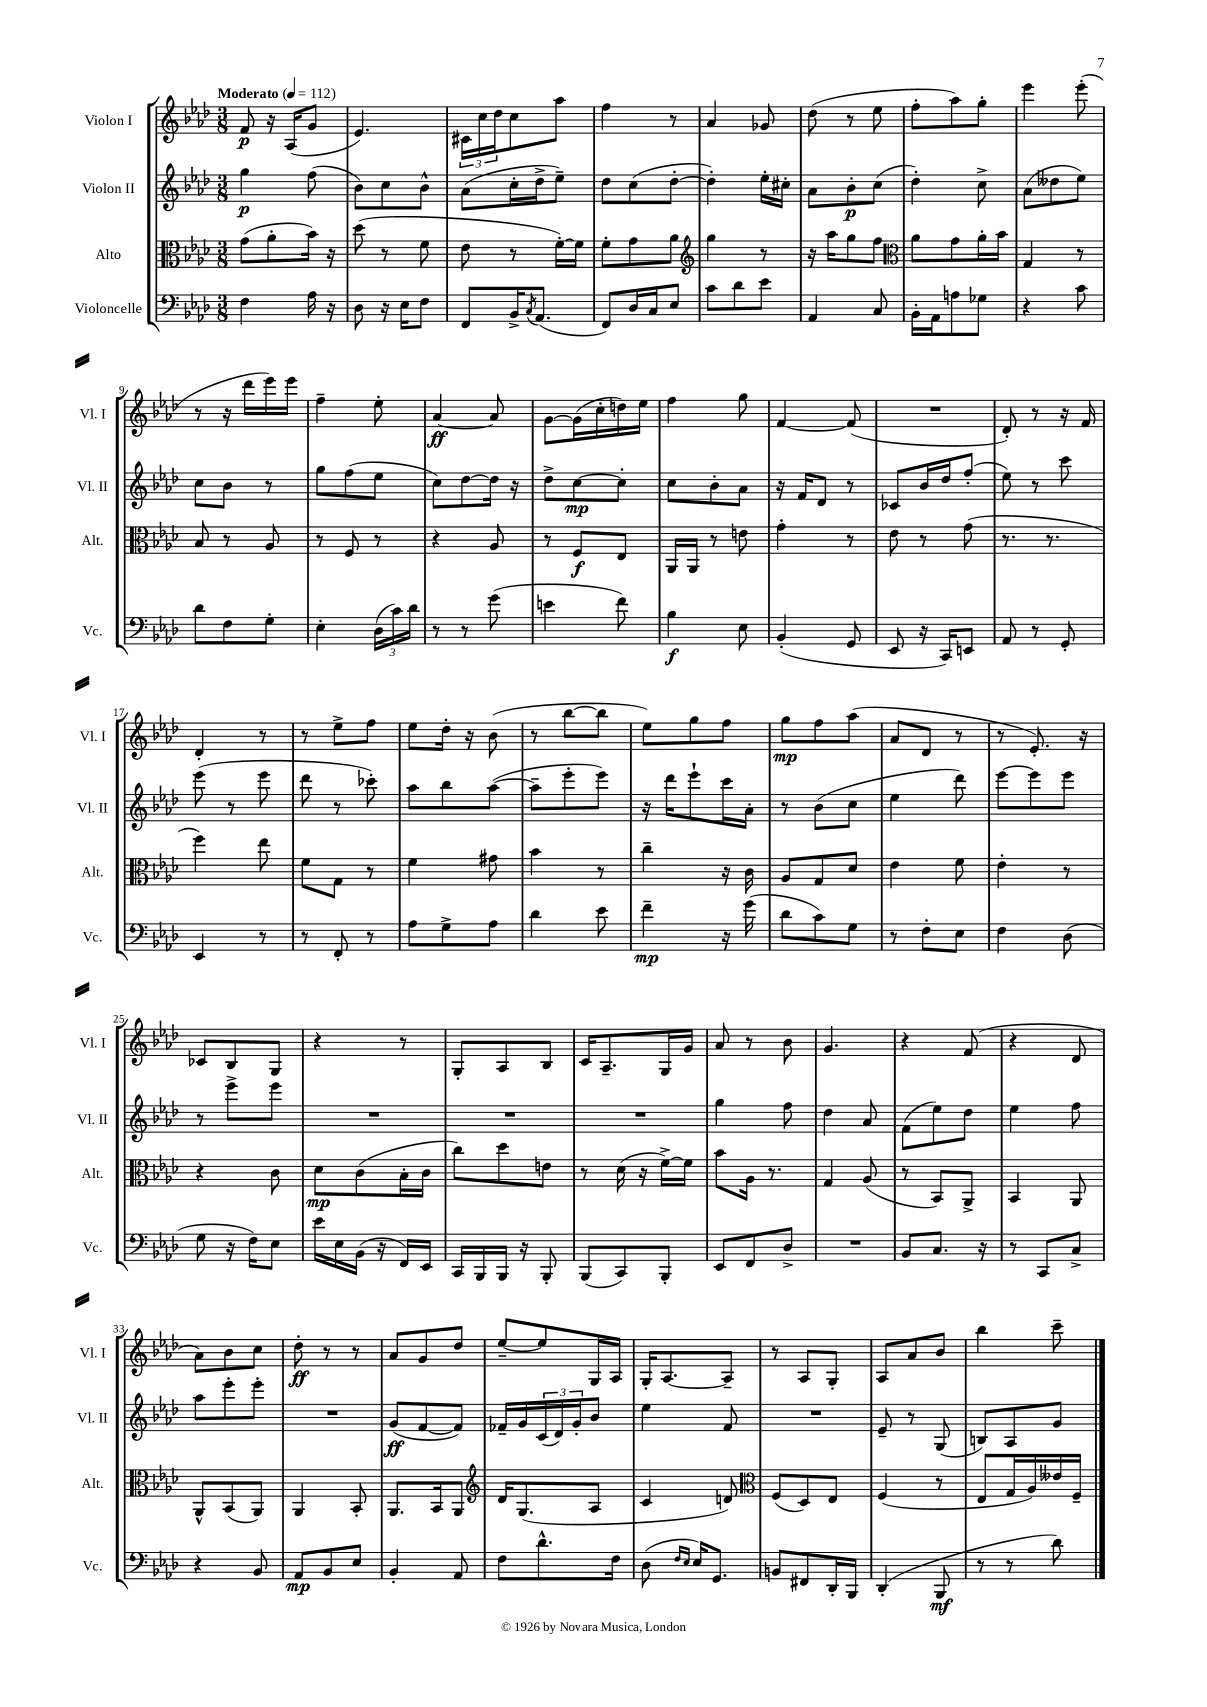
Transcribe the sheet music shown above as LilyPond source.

<<
\new StaffGroup <<
\new Staff = "s0" \with { instrumentName = "Violon I" shortInstrumentName = "Vl. I" } {
    \clef treble \key aes \major \numericTimeSignature \time 3/8 \tempo "Moderato" 4 = 112
    f'8\p r16 aes16( g'8 |
    ees'4.) |
    \tuplet 3/2 { cis'16 c''16 des''16 } c''8 aes''8 |
    f''4 r8 |
    aes'4 ges'8 |
    des''8( r8 ees''8 |
    f''8-. aes''8) g''8-. |
    ees'''4 ees'''8-.( |
    r8 r16 des'''16 ees'''16) ees'''16 |
    f''4-- ees''8-. |
    aes'4~\ff aes'8 |
    g'8~ g'16( c''16-. d''16) ees''16 |
    f''4 g''8 |
    f'4~ f'8( |
    R4. |
    des'8-.) r8 r16 f'16 |
    des'4-. r8 |
    r8 ees''8-> f''8 |
    ees''8 des''16-. r16 bes'8( |
    r8 bes''8~ bes''8 |
    ees''8) g''8 f''8 |
    g''8\mp f''8 aes''8( |
    aes'8 des'8 r8 |
    r8 ees'8.-.) r16 |
    ces'8 bes8 g8 |
    r4 r8 |
    g8-. aes8 bes8 |
    c'16 aes8.-- g16 g'16 |
    aes'8 r8 bes'8 |
    g'4. |
    r4 f'8( |
    r4 des'8 |
    aes'8) bes'8 c''8 |
    des''8-.\ff r8 r8 |
    aes'8 g'8 des''8 |
    ees''8~-- ees''8 g16 aes16 |
    g16-. aes8.~ aes8-- |
    r8 aes8 g8-. |
    aes8 aes'8 bes'8 |
    bes''4 c'''8-- \bar "|." |
}
\new Staff = "s1" \with { instrumentName = "Violon II" shortInstrumentName = "Vl. II" } {
    \clef treble \key aes \major \numericTimeSignature \time 3/8
    g''4\p f''8( |
    bes'8) c''8 bes'8-^ |
    aes'8( c''16-. des''16-> ees''8--) |
    des''8 c''8( des''8~-. |
    des''4-.) ees''16-. cis''16-. |
    aes'8 bes'8-.\p c''8( |
    des''4-.) c''8-> |
    aes'8( deses''8 ees''8) |
    c''8 bes'8 r8 |
    g''8 f''8( ees''8 |
    c''8) des''8~ des''16 r16 |
    des''8-> c''8~\mp c''8-. |
    c''8 bes'8-. aes'8 |
    r16 f'16 des'8 r8 |
    ces'8 bes'16 des''16 f''8-.( |
    ees''8) r8 c'''8 |
    ees'''8( r8 ees'''8 |
    des'''8 r8 ces'''8-.) |
    aes''8 bes''8 aes''8~( |
    aes''8-- ees'''8-. ees'''8) |
    r16 des'''16 ees'''8-! c'''16 aes'16-. |
    r8 bes'8( c''8 |
    ees''4 des'''8) |
    ees'''8~ ees'''8 ees'''8 |
    r8 ees'''8-> ees'''8 |
    R4. |
    R4. |
    R4. |
    g''4 f''8 |
    des''4 aes'8 |
    f'8( ees''8) des''8 |
    ees''4 f''8 |
    aes''8 ees'''8-. ees'''8-. |
    R4. |
    g'8\ff( f'8~ f'8) |
    fes'16-- g'16 \tuplet 3/2 { c'16( des'16) g'16-. } bes'8 |
    ees''4 f'8 |
    R4. |
    ees'8-- r8 g8( |
    b8) aes8 g'8 \bar "|." |
}
\new Staff = "s2" \with { instrumentName = "Alto" shortInstrumentName = "Alt." } {
    \clef alto \key aes \major \numericTimeSignature \time 3/8
    g'8( aes'8-. bes'16) r16 |
    des''8( r8 f'8 |
    ees'8 r8 f'16~-.) f'16 |
    f'8-. g'8 aes'8 |
    \clef treble g''4 r8 |
    r16 aes''16 g''8 f''8 |
    \clef alto aes'8 g'8 aes'16-. bes'16 |
    g4 r8 |
    bes8 r8 aes8 |
    r8 f8 r8 |
    r4 aes8 |
    r8 f8\f ees8 |
    aes,16 aes,16 r8 e'8 |
    g'4-. r8 |
    ees'8 r8 g'8( |
    r8. r8. |
    f''4) ees''8 |
    f'8 g8 r8 |
    f'4 gis'8 |
    bes'4 r8 |
    c''4-- r16 c'16 |
    aes8 g8 des'8 |
    ees'4 f'8 |
    ees'4-. r8 |
    r4 c'8 |
    des'8\mp c'8( bes16-. c'16 |
    c''8) des''8 e'8 |
    r8 des'16( r16 f'16~->) f'16 |
    bes'8 aes16 r8. |
    g4 aes8( |
    r8 bes,8) aes,8-> |
    bes,4 aes,8 |
    aes,8-^ bes,8( aes,8) |
    aes,4 bes,8-. |
    aes,8. bes,16 aes,8 |
    \clef treble des'16 g8.( aes8 |
    c'4 d'8) |
    \clef alto f8( des8) ees8 |
    f4( r8 |
    ees8 g16 aes16) eeses'16 f16-- \bar "|." |
}
\new Staff = "s3" \with { instrumentName = "Violoncelle" shortInstrumentName = "Vc." } {
    \clef bass \key aes \major \numericTimeSignature \time 3/8
    f4 aes16 r16 |
    des8 r16 ees16 f8 |
    f,8 bes,16-> \acciaccatura { c8 } aes,8.( |
    f,8) des16 c16 ees8 |
    c'8 des'8 ees'8 |
    aes,4 c8 |
    bes,16-. aes,16 a8 ges8 |
    r4 c'8 |
    des'8 f8 g8-. |
    ees4-. \tuplet 3/2 { des16( c'16) des'16 } |
    r8 r8 g'8( |
    e'4 f'8) |
    bes4\f ees8 |
    bes,4-.( g,8 |
    ees,8 r16 c,16) e,8 |
    aes,8 r8 g,8-. |
    ees,4 r8 |
    r8 f,8-. r8 |
    aes8 g8-> aes8 |
    des'4 ees'8 |
    f'4--\mp r16 g'16( |
    des'8 c'8) g8 |
    r8 f8-. ees8 |
    f4 des8( |
    g8 r16 f16) ees8 |
    ees'16 ees16 bes,16( r16 f,16) ees,16 |
    c,16 bes,,16 bes,,16 r16 bes,,8-. |
    bes,,8( c,8) bes,,8-. |
    ees,8 f,8 des8-> |
    R4. |
    bes,8 c8. r16 |
    r8 c,8 c8-> |
    r4 bes,8 |
    aes,8\mp bes,8 ees8 |
    bes,4-. aes,8 |
    f8 des'8.-^ f16 |
    des8( \grace { f16 ees16 } ees16) g,8. |
    b,8 fis,8 des,16-. bes,,16 |
    des,4-.( bes,,8\mf |
    r8 r8 des'8) \bar "|." |
}
>>
>>
